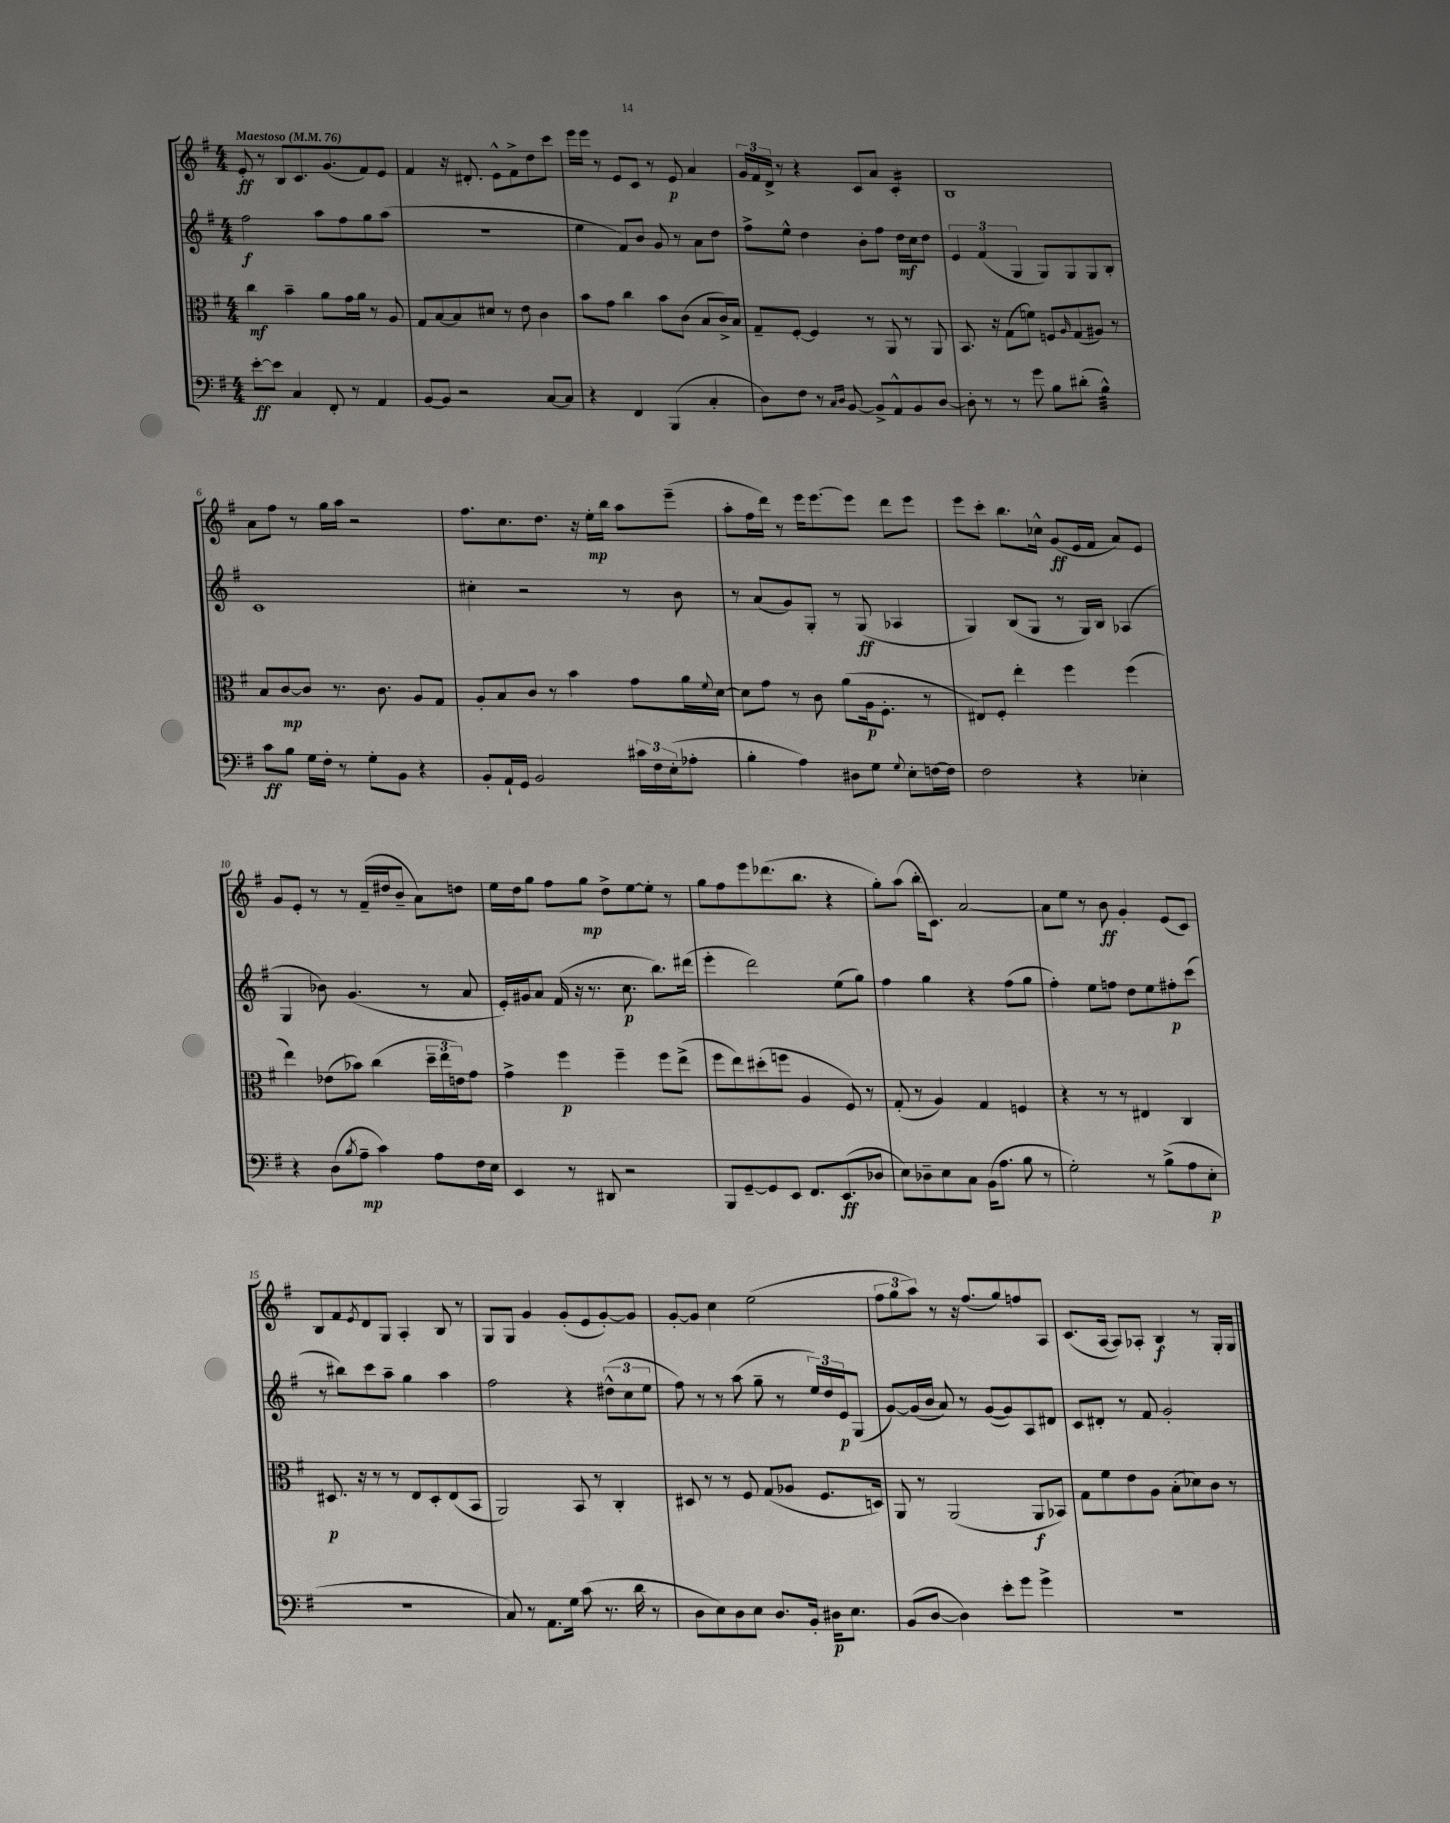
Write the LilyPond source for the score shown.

<<
\new StaffGroup <<
\new Staff = "s0" {
    \clef treble \key g \major \numericTimeSignature \time 4/4 \tempo "Maestoso" 4 = 76
    e'8-.\ff r8 b8 c'8. g'8.( fis'8) e'8 |
    fis'4 r16 dis'8.-. e'8-^ fis'8-> d''8 c'''8 |
    e'''16 e'''16 r8 e'8 c'8 r8 e'8\p a'4 |
    \tuplet 3/2 { g'16 fis'16 d'16-> } r8 r4 c'8 a'8 c'4:16-. |
    b1 |
    a'8 fis''8 r8 g''16 a''16 r2 |
    fis''8. c''8. d''8. r16 e''16-.\mp b''16 a''8 e'''8--( |
    a''8-. fis''16 d'''16) r8 e'''16 e'''8.~ e'''8 d'''8 e'''8 |
    e'''8 c'''8-. b''8. ces''16-^ g'8\ff( e'16 fis'16 a'8) e'8 |
    g'8 e'8-. r8 r8 fis'16--( dis''16 b'8-- a'8) d''8 |
    e''16 d''16 g''8 fis''8 g''8\mp d''8-> e''8~ e''8-. r8 |
    g''8 fis''8 e'''8 des'''8.( b''8. r4 |
    g''8-.) a''8( b''16-. c'8.) a'2~ |
    a'8 e''8 r8 b'8\ff g'4-. e'8( c'8) |
    b8 fis'8 \acciaccatura { e'8 } d'8 g8 a4-. b8 r8 |
    g8 g8 g'4 g'8-.( e'8 g'8~-.) g'8 |
    g'8~-. g'8 c''4 e''2( |
    \tuplet 3/2 { fis''8 g''8 a''8) } r8 r16 fis''8.( g''8) f''8 a8 |
    c'8.( a16~ a8) aes8-. b4\f r8 g16-. g16 \bar "|." |
}
\new Staff = "s1" {
    \clef treble \key g \major \numericTimeSignature \time 4/4
    fis''2\f a''8 fis''8 g''8 a''8( |
    r1 |
    e''4 fis'8) b'8 g'8 r8 a'8 d''8 |
    fis''8-> e''8-^ d''4 b'8-. fis''8 d''16\mf c''16 d''8 |
    \tuplet 3/2 { e'4 fis'4( g4 } g8) g8 g8 b8-. |
    c'1 |
    cis''4-. r2 r8 b'8 |
    r8 a'8( g'8) g8-. r8 g8\ff( aes4 |
    g4) b8( g8 r8 g16) b16 aes4( |
    g4 bes'8) g'4.( r8 a'8 |
    e'16-.) gis'16 a'8 fis'16( r16 r8. c''8.\p b''8.) dis'''16( |
    e'''4-. d'''2) e''8( g''8) |
    fis''4 g''4 r4 fis''8( g''8 |
    fis''4-.) e''8 f''8 d''8 e''8 fis''8-.\p c'''8( |
    r8 bis''8) c'''8 a''8-- g''4 a''4 |
    fis''2 r4 \tuplet 3/2 { dis''8-^( c''8 e''8 } |
    fis''8) r8 r8 a''8( g''8-- r8 \tuplet 3/2 { e''16) d''16 e'16\p } g8( |
    g'8~) g'16( b'16 a'8) r8 g'8~( g'8) a8 dis'8 |
    c'8 dis'8-. r8 fis'8 g'2-. \bar "|." |
}
\new Staff = "s2" {
    \clef alto \key g \major \numericTimeSignature \time 4/4
    c''4\mf b'4-- a'8 g'16 a'16 r8 a8 |
    g8 b8~ b8 dis'8 r8 e'8 c'4 |
    b'8 g'8 c''4 b'8 c'8( b8 c'16->) b16 |
    g8-- fis8~-. fis4 r8 a,8 r8 a,8 |
    b,8. r16 g8( f'8) f8 \grace { a16 } g8( ais8) r8 |
    b8 c'8~\mp c'8 r8. c'8. a8 g8 |
    a8-. b8 c'8 r8 b'4 g'8 a'16 \appoggiatura { fis'8 } d'16~ |
    d'8 g'8 r8 c'8 a'8( a16\p fis8.-. r8 |
    eis8) fis8-. e''4-. fis''4 fis''4( |
    e''4) ees'8( bes'8) c''4( \tuplet 3/2 { d''16-- e''16 e'16) } g'8 |
    g'4-> fis''4\p fis''4-- fis''8 e''8->( |
    fis''8 e''8) dis''8-.( f''8 a4 fis8) r8 |
    g8-.( r8 a4) g4 f4 |
    r4 r8 r8 eis4 c4 |
    dis8.\p r16 r8 r8 e8 dis8-. e8( b,8 |
    a,2) b,8 r8 c4-. |
    dis8 r8 r8 fis8 g8( aes8 fis8. d16) |
    a,8 r8 a,2( a,8\f bes,8) |
    g8 fis'8 e'8 a8 b8-.( des'8) c'8 r8 \bar "|." |
}
\new Staff = "s3" {
    \clef bass \key g \major \numericTimeSignature \time 4/4
    e'8~-.\ff e'8 c4 fis,8-. r8 a,4 |
    b,8~ b,8 r2 c8~ c8 |
    r4 fis,4 b,,4( c4-. |
    d8) fis8 r8 \grace { c16 d16 } b,8~ b,8-> a,8-^ b,8 d8~ |
    d8-. r8 r8 g'8 b8 dis'8-.( b4:32-^) |
    c'8\ff b8 g16 fis16-. r8 g8-. b,8 r4 |
    b,8-. a,16-! g,16 b,2 \tuplet 3/2 { cis'16 fis16 e16-.( } aes8-. |
    b4-. a4) dis8 g8 \appoggiatura { g8 } e8-. f16~ f16 |
    fis2 r4 ees4-. |
    r4 d8( \acciaccatura { b8 } a8--\mp c'4) a8 fis16 e16 |
    e,4 r8 dis,8 r2 |
    b,,8 g,8~-- g,8 e,8 fis,8. e,8.\ff( des8 |
    e8) des8-- e8 c8 b,16( a8. b8 r8 |
    g2-.) r8 b8->( a8 e8-.\p |
    R1 |
    c8) r8 a,8. g16 c'8( r8. d'16 r8 |
    d8 e8) d8 e8 d8. b,16-. dis16\p e8. |
    b,8( d8~ d4) e'8-. g'8 g'4-> |
    R1 \bar "|." |
}
>>
>>
